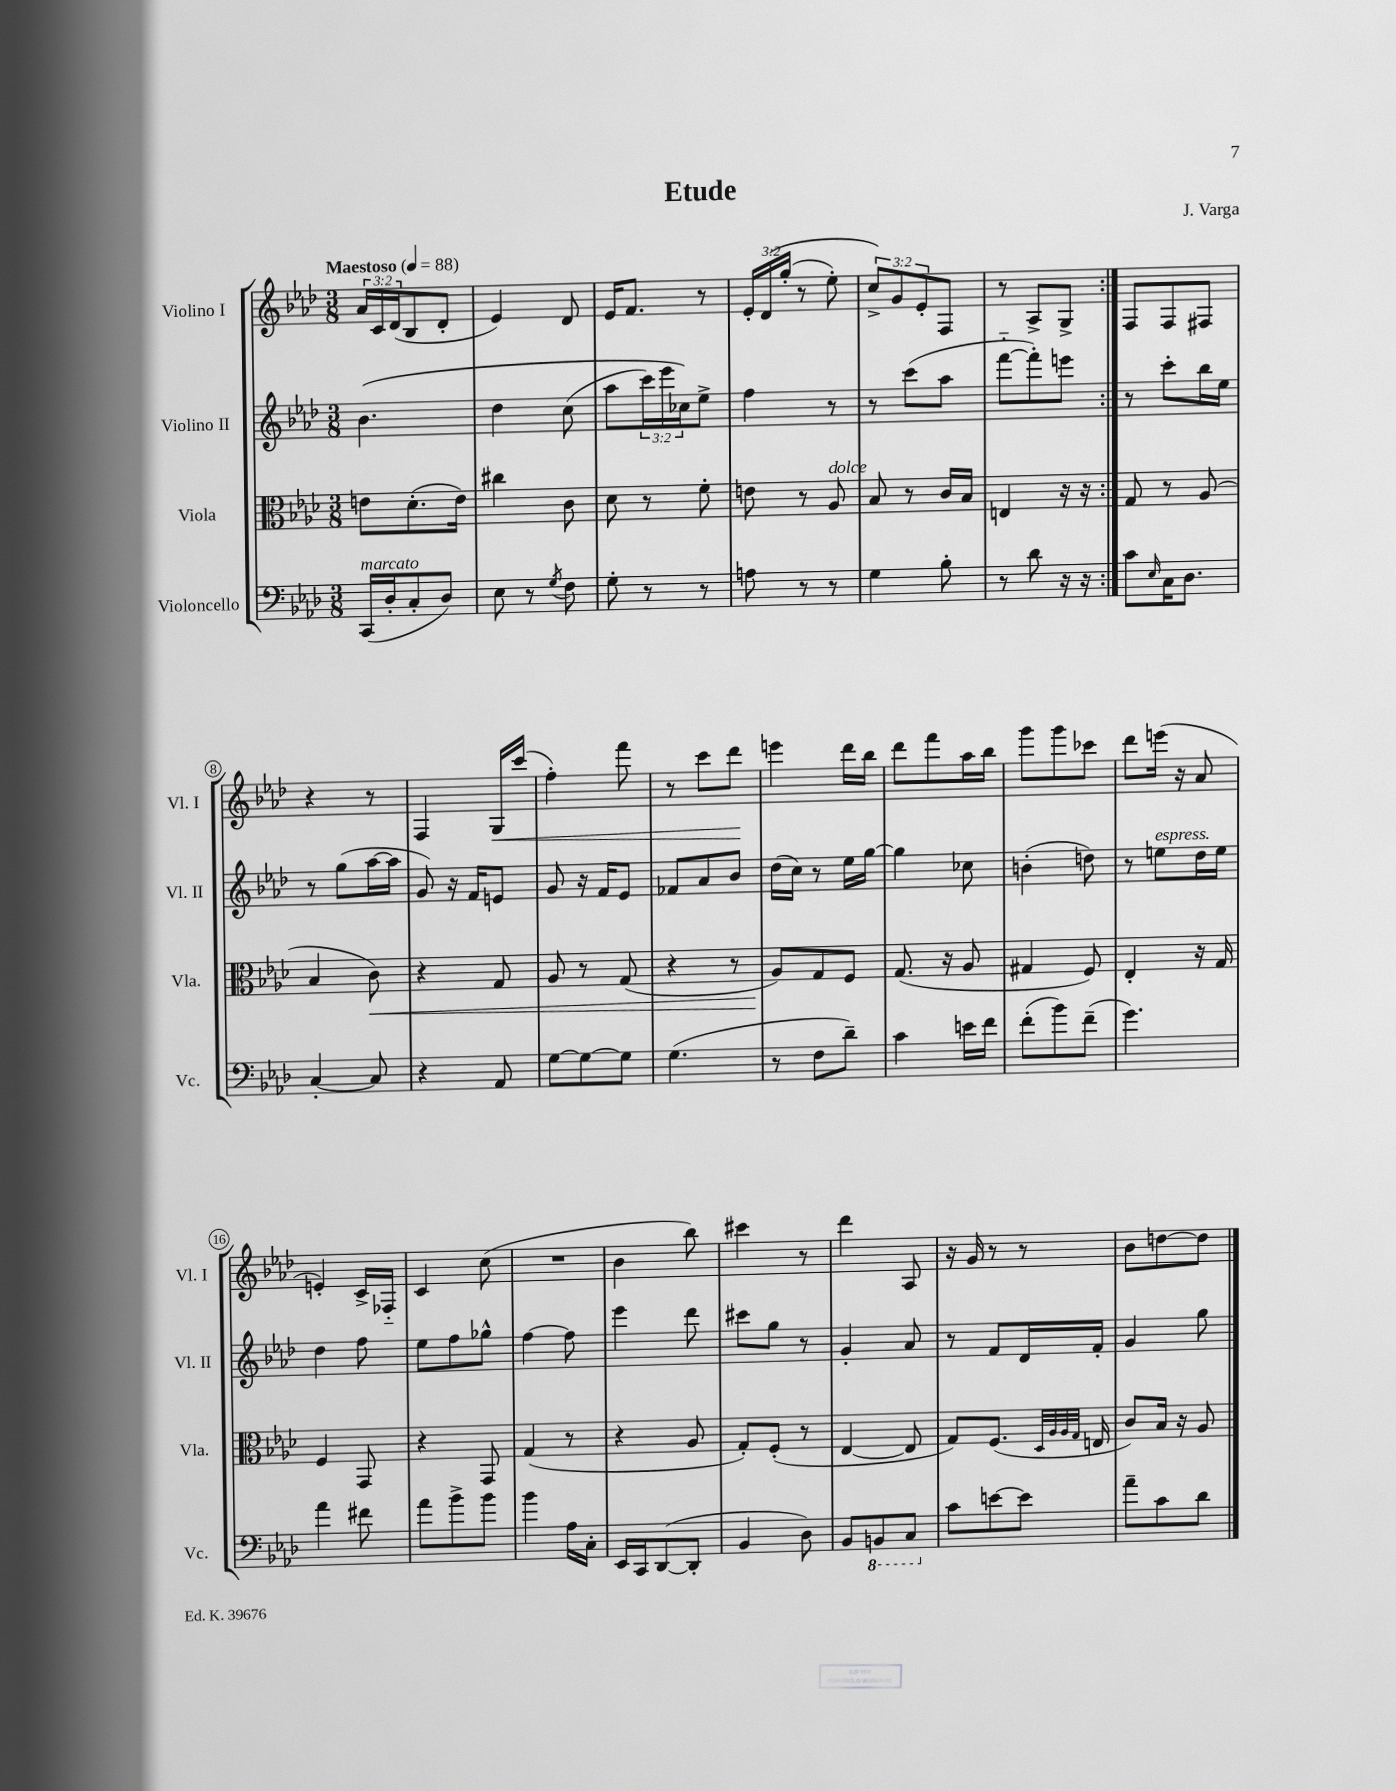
\header { title = "Etude" composer = "J. Varga" }
<<
\new StaffGroup <<
\new Staff = "s0" \with { instrumentName = "Violino I" shortInstrumentName = "Vl. I" } {
    \clef treble \key aes \major \numericTimeSignature \time 3/8 \override Staff.TupletNumber.text = #tuplet-number::calc-fraction-text \tempo "Maestoso" 4 = 88
    \repeat volta 2 { \tuplet 3/2 { aes'16 c'16 des'16( } bes8 des'8-. |
    ees'4) des'8 |
    ees'16 f'8. r8 |
    \tuplet 3/2 { ees'16-. des'16\( g''16-.( } r8 ees''8-.) |
    \tuplet 3/2 { c''8->\) g'8 ees'8-. } f8 |
    r8 aes8-> g8-> | }
    f8 f8 fis8 |
    r4 r8 |
    f4 g16\< c'''16( |
    f''4-.) f'''8 |
    r8 c'''8 des'''8\! |
    e'''4 des'''16 bes''16 |
    des'''8 f'''8 aes''16 bes''16 |
    g'''8 g'''8 ces'''8 |
    des'''8 e'''16( r16 aes'8 |
    e'4-.) c'16-> fes16-_ |
    c'4 c''8( |
    R4. |
    bes'4 bes''8) |
    cis'''4 r8 |
    des'''4 aes8 |
    r16 g'16 r8 r8 |
    bes'8 d''8~ d''8 \bar "|." |
}
\new Staff = "s1" \with { instrumentName = "Violino II" shortInstrumentName = "Vl. II" } {
    \clef treble \key aes \major \numericTimeSignature \time 3/8 \override Staff.TupletNumber.text = #tuplet-number::calc-fraction-text
    \repeat volta 2 { bes'4.\( |
    des''4 c''8( |
    aes''8 \tuplet 3/2 { c'''16) ees'''16 ces''16\) } ees''8-> |
    f''4 r8 |
    r8 c'''8( aes''8 |
    f'''8~-_ f'''8-.) e'''8 | }
    r8 c'''8-. bes''16 ees''16 |
    r8 g''8( aes''16~ aes''16 |
    g'8) r16 f'16 e'8 |
    g'8 r16 f'16 ees'8 |
    fes'8 aes'8 bes'8 |
    des''16( c''16) r8 ees''16 g''16~ |
    g''4 ces''8 |
    b'4-.( d''8) |
    r8 e''8^\markup { \italic "espress." } des''16 e''16 |
    des''4 f''8 |
    ees''8 f''8 ges''8-^ |
    f''4~ f''8 |
    ees'''4 des'''8 |
    cis'''8 g''8 r8 |
    g'4-. aes'8 |
    r8 f'8 des'16 f'16-. |
    g'4 g''8 \bar "|." |
}
\new Staff = "s2" \with { instrumentName = "Viola" shortInstrumentName = "Vla." } {
    \clef alto \key aes \major \numericTimeSignature \time 3/8
    \repeat volta 2 { e'8 des'8.-.( e'16) |
    cis''4 c'8 |
    des'8 r8 f'8-. |
    e'8 r8 aes8^\markup { \italic "dolce" } |
    bes8 r8 c'16 bes16 |
    e4 r16 r16 | }
    g8 r8 aes8( |
    bes4 c'8\<) |
    r4 g8 |
    aes8 r8 g8( |
    r4 r8 |
    aes8\!) g8 f8 |
    g8.( r16 aes8 |
    gis4 f8) |
    ees4-. r16 g16 |
    f4 g,8 |
    r4 g,8 |
    g4( r8 |
    r4 aes8 |
    g8-.) f8-.( r8 |
    ees4~ ees8 |
    g8) f8.( \grace { des32 aes32 aes32 g32 } e16 |
    c'8) bes16 r16 aes8 \bar "|." |
}
\new Staff = "s3" \with { instrumentName = "Violoncello" shortInstrumentName = "Vc." } {
    \clef bass \key aes \major \numericTimeSignature \time 3/8
    \repeat volta 2 { c,16^\markup { \italic "marcato" }( des16-. c8-. des8) |
    ees8 r8 \acciaccatura { g8 } f8 |
    g8-. r8 r8 |
    a8 r8 r8 |
    g4 bes8-. |
    r8 des'8 r16 r16 | }
    c'8 \grace { ees16 } c16 des8. |
    c4~-. c8 |
    r4 aes,8 |
    g8~ g8~ g8 |
    g4.( |
    r8 f8 des'8--) |
    c'4 e'16 f'16 |
    f'8-.( bes'8) f'8--( |
    g'4.) |
    aes'4 fis'8 |
    aes'8 bes'8-> bes'8 |
    bes'4 aes16 c16-. |
    ees,16 c,16 des,8~( des,8-. |
    bes,4 des8) |
    bes,8 \ottava #-1 b,,8 c,8 \ottava #0 |
    c'8 e'8~ e'8 |
    aes'8-- c'8 des'8 \bar "|." |
}
>>
>>
\layout { \context { \Score \override BarNumber.stencil = #(make-stencil-circler 0.1 0.3 ly:text-interface::print) } }
